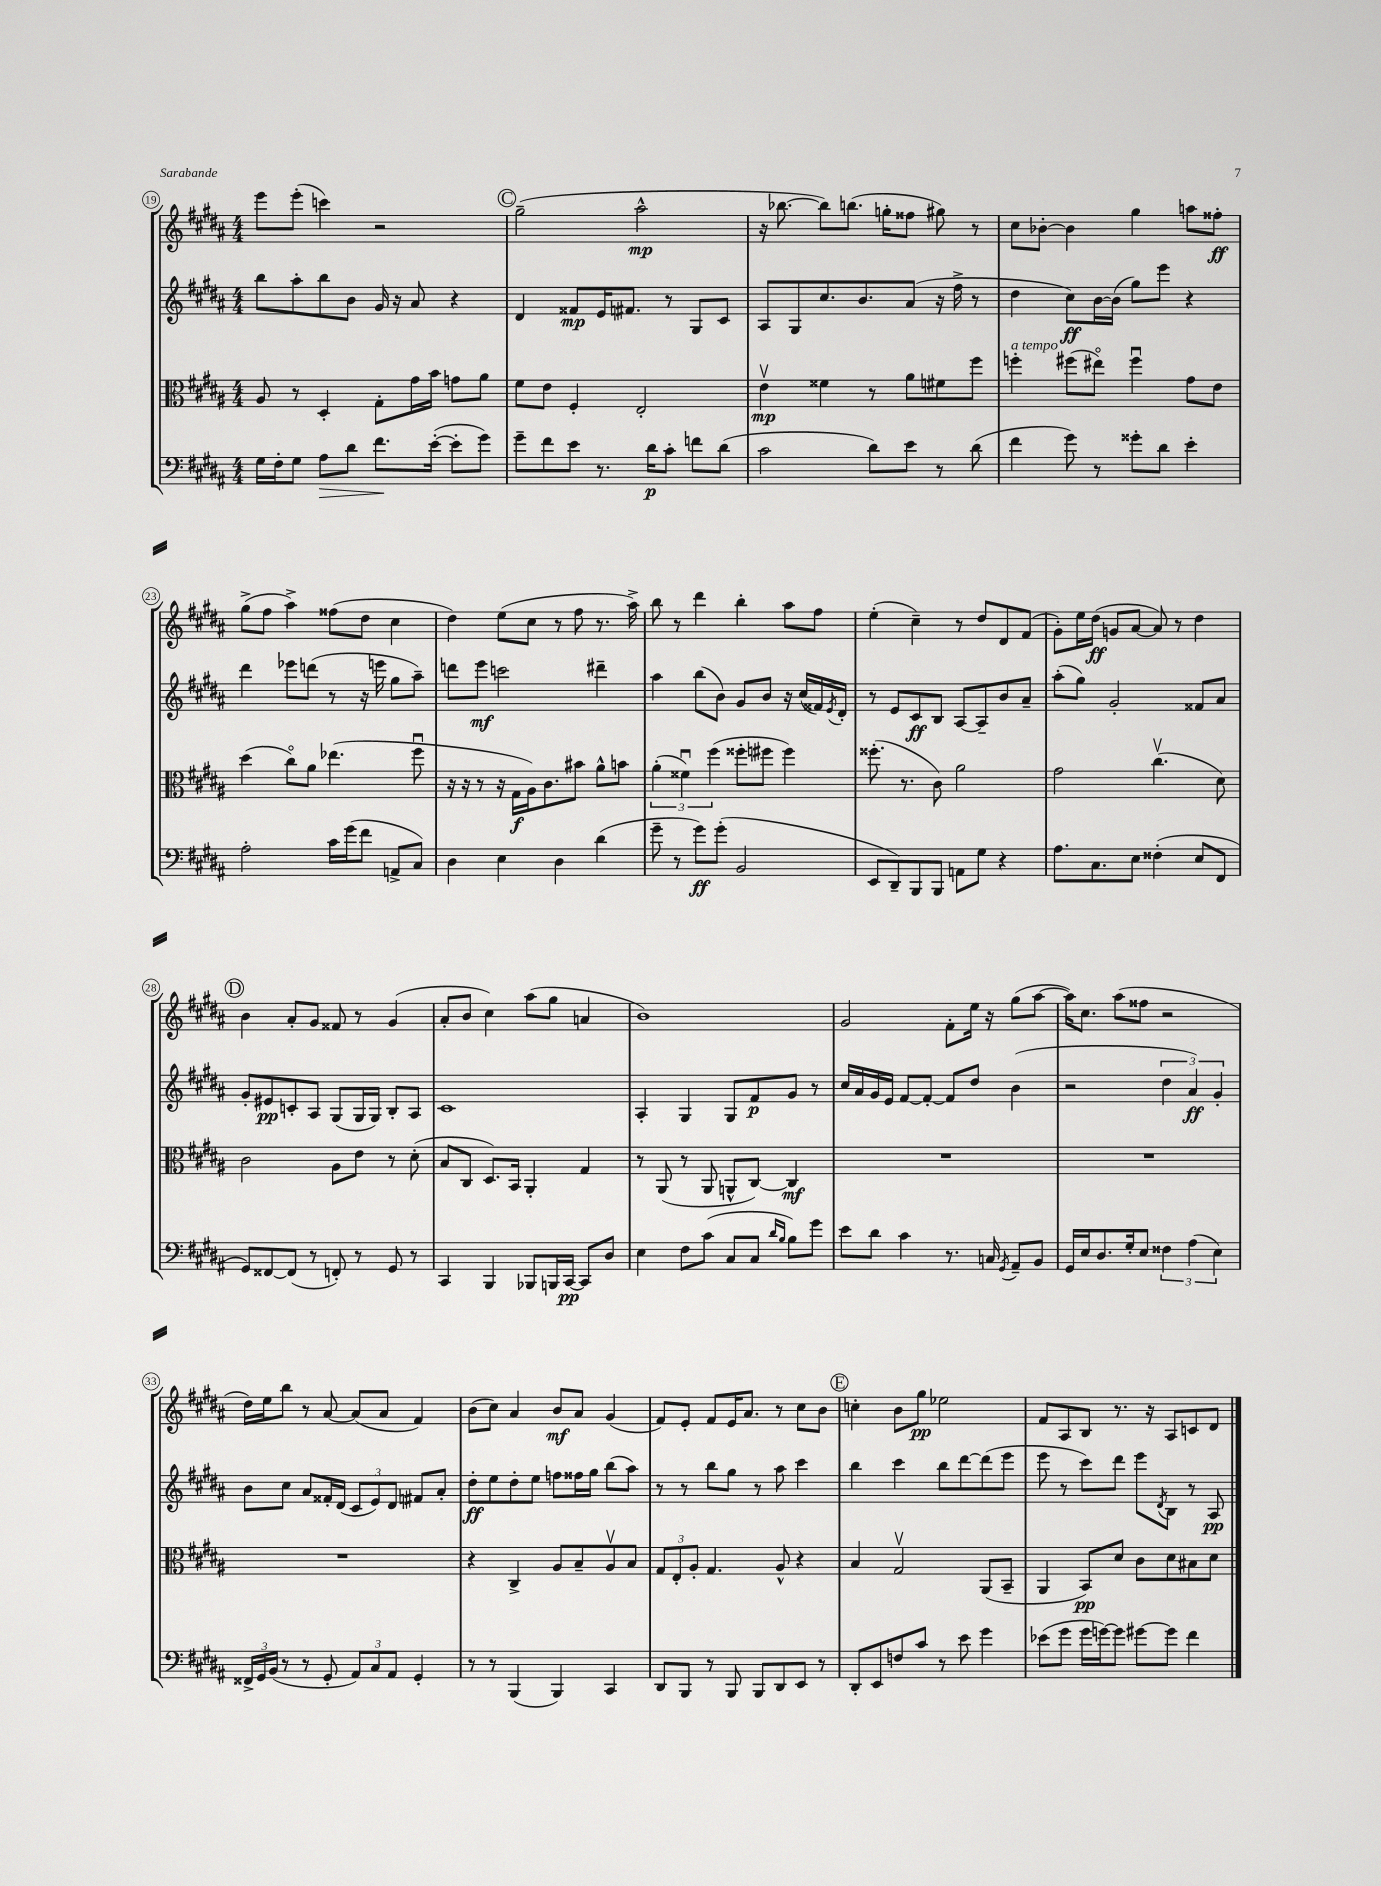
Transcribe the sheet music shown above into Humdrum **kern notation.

**kern	**dynam	**kern	**dynam	**kern	**dynam	**kern	**dynam
*part4	*part4	*part3	*part3	*part2	*part2	*part1	*part1
*staff4	*staff4	*staff3	*staff3	*staff2	*staff2	*staff1	*staff1
*clefF4	*	*clefC3	*	*clefG2	*	*clefG2	*
*k[f#c#g#d#a#]	*	*k[f#c#g#d#a#]	*	*k[f#c#g#d#a#]	*	*k[f#c#g#d#a#]	*
*M4/4	*	*M4/4	*	*M4/4	*	*M4/4	*
=19	=19	=19	=19	=19	=19	=19	=19
16G#\LL	.	8A#/	.	8bb\L	.	8eee\L	.
16F#'\J	.	.	.	.	.	.	.
8G#\J	.	8r	.	8aa#'\	.	(8eee'\J	.
!	!LO:HP:b	!	!	!	!	!	!
8A#\L	>	4D#'/	.	8bb\	.	4cccn\)	.
8d#\J	.	.	.	8b\J	.	.	.
8.f#\L	.	8G#'\L	.	16g#/	.	2r	.
.	.	.	.	16r	.	.	.
.	.	16g#\L	.	8a#/	.	.	.
([16e'\Jk	]	16b\JJ	.	.	.	.	.
8e'\L]	.	8gn\L	.	4r	.	.	.
8g#\J)	.	8a#\J	.	.	.	.	.
!!LO:REH:place=s1:t=C
=20	=20	=20	=20	=20	=20	=20	=20
8g#~\L	.	8f#\L	.	4d#/	.	(2gg#~\	.
8f#\	.	8e\J	.	.	.	.	.
8e\J	.	4F#'/	.	8f##X/L	mp	.	.
8.r	.	.	.	16e/K	.	.	.
.	.	.	.	8.f#X/J	.	.	.
.	.	2E'/	.	.	.	2aa#^^\	mp
16d#\KL	p	.	.	.	.	.	.
8c#'\J	.	.	.	8r	.	.	.
8fn\L	.	.	.	8G#/L	.	.	.
(8d#\J	.	.	.	8c#/J	.	.	.
=21	=21	=21	=21	=21	=21	=21	=21
2c#\	.	4ev\	mp	8A#/L	.	16r	.
.	.	.	.	.	.	[8.bb-X\	.
.	.	.	.	8G#/	.	.	.
.	.	4f##X\	.	8.cc#/	.	8bb-\L])	.
.	.	.	.	.	.	(8.bbn\J	.
.	.	.	.	8.b/	.	.	.
8d#\L)	.	8r	.	.	.	.	.
.	.	.	.	.	.	16ggn'\KL	.
8e\J	.	8a#\L	.	(8a#/J	.	8ff##X\J	.
8r	.	8f#X\	.	16r	.	8gg#X\)	.
.	.	.	.	16ff#^\	.	.	.
(8d#\	.	8ff#\J	.	8r	.	8r	.
=22	=22	=22	=22	=22	=22	=22	=22
!	!	!LO:TX:a:i:t=a tempo	!	!	!	!	!
4f#\	.	4ffn'\	.	4dd#\	.	8cc#\L	.
.	.	.	.	.	.	[8b-X'\J	.
8g#\)	.	(8ff#X\L	.	8cc#\L)	ff	4b-\]	.
8r	.	8ee#X\J)	.	[16b\L	.	.	.
.	.	.	.	(16b\JJ]	.	.	.
8g##X'\L	.	4ff#u\	.	8gg#\L)	.	4gg#\	.
8d#\J	.	.	.	8eee\J	.	.	.
4e'\	.	8g#\L	.	4r	.	8aan\L	.
.	.	8e\J	.	.	.	8ff##X'\J	ff
!!LO:LB:g=z
=23	=23	=23	=23	=23	=23	=23	=23
2A#'\	.	(4dd#\	.	4ddd#\	.	(8gg#^\L	.
.	.	.	.	.	.	8ff#\J	.
.	.	8cc#\L)	.	8eee-X\L	.	4aa#^\)	.
.	.	8a#\J	.	(8dddn\J	.	.	.
16c#\LL	.	(4.ee-X\	.	8r	.	(8ff##X\L	.
(16g#\J	.	.	.	.	.	.	.
8f#\J	.	.	.	16r	.	8dd#\J	.
.	.	.	.	16eeen\	.	.	.
8AAn^/L	.	.	.	8gg#\L	.	4cc#\	.
8C#/J)	.	8ff#u\	.	8aa#~\J)	.	.	.
=24	=24	=24	=24	=24	=24	=24	=24
4D#\	.	16r	.	8dddn\L	.	4dd#\)	.
.	.	16r	.	.	.	.	.
.	.	8r	.	8eee\J	mf	.	.
4E\	.	16r	.	2cccn\	.	(8ee\L	.
.	.	16G#\LL	f	.	.	.	.
.	.	16A#\J)	.	.	.	8cc#\J	.
.	.	8.c#\	.	.	.	.	.
4D#\	.	.	.	.	.	8r	.
.	.	8b#X\J	.	.	.	8ff#\	.
(4d#\	.	8a#^^\L	.	4ddd#X~\	.	8.r	.
.	.	8bn\J	.	.	.	.	.
.	.	.	.	.	.	16aa#^\)	.
=25	=25	=25	=25	=25	=25	=25	=25
8g#~\	.	(6a#'\	.	4aa#\	.	8bb\	.
8r	.	.	.	.	.	8r	.
.	.	6f##Xu\)	.	.	.	.	.
8g#\L)	ff	.	.	(8bb\L	.	4ddd#\	.
.	.	(6ff#\	.	.	.	.	.
(8g#'\J	.	.	.	8b\J)	.	.	.
2BB/	.	8ff##X'\L	.	8g#/L	.	4bb'\	.
.	.	8ff#X\J	.	8b/J	.	.	.
.	.	4ff#\)	.	16r	.	8aa#\L	.
.	.	.	.	(16cc#/LL	.	.	.
.	.	.	.	16f##X/)	.	8ff#\J	.
.	.	.	.	8qe/	.	.	.
.	.	.	.	16d#'/JJ	.	.	.
=26	=26	=26	=26	=26	=26	=26	=26
8EE/L	.	(8.ff##X'\	.	8r	.	(4ee'\	.
8DD#~/)	.	.	.	8e/L	.	.	.
.	.	8.r	.	.	.	.	.
8BBB/	.	.	.	8c#/	ff	4cc#~\)	.
8BBB/J	.	8c#\)	.	8B/J	.	.	.
8AAn\L	.	2a#\	.	[8A#/L	.	8r	.
8G#\J	.	.	.	8A#~/]	.	8dd#/L	.
4r	.	.	.	8b/	.	8d#/	.
.	.	.	.	8a#~/J	.	(8f#/J	.
=27	=27	=27	=27	=27	=27	=27	=27
8.A#\L	.	2g#\	.	(8aa#'\L	.	8g#'\L)	.
.	.	.	.	8gg#\J)	.	16ee\L	.
8.C#\	.	.	.	.	.	(16dd#\JJ	ff
.	.	.	.	2g#'/	.	8gn/L	.
8E\J	.	.	.	.	.	[8a#/J	.
(4F##X'\	.	(4.cc#v\	.	.	.	8a#/])	.
.	.	.	.	.	.	8r	.
8E/L	.	.	.	8f##X/L	.	4dd#\	.
8FF#/J	.	8d#\)	.	8a#/J	.	.	.
!!LO:LB:g=z
!!LO:REH:place=s1:t=D
=28	=28	=28	=28	=28	=28	=28	=28
8GG#/L)	.	2c#\	.	8g#'/L	.	4b\	.
[8FF##X/	.	.	.	8e#X/	pp	.	.
(8FF##/J]	.	.	.	8cn'/	.	8a#'/L	.
8r	.	.	.	8A#/J	.	8g#/J	.
8FFn'/)	.	8A#\L	.	(8G#/L	.	8f##X/	.
8r	.	8e\J	.	16G#/L	.	8r	.
.	.	.	.	16G#/JJ)	.	.	.
8GG#/	.	8r	.	8B'/L	.	(4g#/	.
8r	.	(8d#'\	.	8A#/J	.	.	.
=29	=29	=29	=29	=29	=29	=29	=29
4CC#/	.	8B/L	.	1c#	.	8a#'/L	.
.	.	8C#/J	.	.	.	8b/J	.
4BBB/	.	8.D#/L)	.	.	.	4cc#\)	.
.	.	16BB/Jk	.	.	.	.	.
8BBB-X/L	.	4AA#'/	.	.	.	(8aa#\L	.
16BBBn/L	.	.	.	.	.	8gg#\J	.
[16CC#/JJ	pp	.	.	.	.	.	.
8CC#/L]	.	4G#/	.	.	.	4an/	.
8D#/J	.	.	.	.	.	.	.
=30	=30	=30	=30	=30	=30	=30	=30
4E\	.	8r	.	4A#'/	.	1b)	.
.	.	(8AA#/	.	.	.	.	.
8F#\L	.	8r	.	4G#/	.	.	.
(8c#\J	.	8AA#/	.	.	.	.	.
8C#/L	.	8AAn^^/L	.	8G#/L	.	.	.
8C#/J	.	[8C#/J)	.	8f#/	p	.	.
16qqd#/LL	.	.	.	.	.	.	.
16qqB/JJ	.	.	.	.	.	.	.
8B\L)	.	4C#/]	mf	8g#/J	.	.	.
8g#\J	.	.	.	8r	.	.	.
=31	=31	=31	=31	=31	=31	=31	=31
8e\L	.	1r	.	16cc#/LL	.	2g#/	.
.	.	.	.	16a#/	.	.	.
8d#\J	.	.	.	16g#/	.	.	.
.	.	.	.	16e/JJ	.	.	.
4c#\	.	.	.	[8f#/L	.	.	.
.	.	.	.	8f#'/J_	.	.	.
8.r	.	.	.	8f#/L]	.	8f#'\L	.
.	.	.	.	8dd#/J	.	16ee\Jk	.
16Cn/	.	.	.	.	.	16r	.
8qGG#/	.	.	.	.	.	.	.
8AA#~/L	.	.	.	(4b\	.	(8gg#\L	.
8BB/J	.	.	.	.	.	[8aa#\J	.
=32	=32	=32	=32	=32	=32	=32	=32
16GG#/LL	.	1r	.	2r	.	16aa#\KL])	.
16E/J	.	.	.	.	.	8.cc#\J	.
8.D#/	.	.	.	.	.	.	.
.	.	.	.	.	.	(8aa#\L	.
16G#'/k	.	.	.	.	.	.	.
8E/J	.	.	.	.	.	8ff##X\J	.
6F##X\	.	.	.	6dd#\	.	2r	.
(6A#\	.	.	.	6a#/)	ff	.	.
6E\)	.	.	.	6g#'/	.	.	.
!!LO:LB:g=z
=33	=33	=33	=33	=33	=33	=33	=33
24FF##X^/LL	.	1r	.	8b\L	.	16dd#\LL)	.
24GG#/	.	.	.	.	.	.	.
.	.	.	.	.	.	16ee\J	.
(24BB/JJ	.	.	.	.	.	.	.
8r	.	.	.	8cc#\J	.	8bb\J	.
8r	.	.	.	8a#/L	.	8r	.
8GG#'/	.	.	.	16f##X'/L	.	[8a#/	.
.	.	.	.	(16d#/JJ	.	.	.
12AA#/L)	.	.	.	12c#/L	.	(8a#/L]	.
12C#/	.	.	.	12e/)	.	.	.
.	.	.	.	.	.	8a#/J	.
12AA#/J	.	.	.	12d#/J	.	.	.
4GG#'/	.	.	.	8f#X/L	.	4f#/)	.
.	.	.	.	8a#'/J	.	.	.
=34	=34	=34	=34	=34	=34	=34	=34
8r	.	4r	.	8dd#'\L	ff	(8b\L	.
8r	.	.	.	8ee\	.	8cc#\J)	.
(4BBB/	.	4C#^/	.	8dd#'\	.	4a#/	.
.	.	.	.	8ee\J	.	.	.
4BBB/)	.	8A#/L	.	8ffn\L	.	8b/L	mf
.	.	8B~/	.	16ff##X\L	.	8a#/J	.
.	.	.	.	16gg#\JJ	.	.	.
4CC#/	.	8A#v/	.	(8bb\L	.	(4g#/	.
.	.	8B/J	.	8aa#\J)	.	.	.
=35	=35	=35	=35	=35	=35	=35	=35
8DD#/L	.	12G#/L	.	8r	.	8f#/L)	.
.	.	12E'/	.	.	.	.	.
8BBB/J	.	.	.	8r	.	8e'/J	.
.	.	12A#'/J	.	.	.	.	.
8r	.	4.G#/	.	8bb\L	.	8f#/L	.
8BBB/	.	.	.	8gg#\J	.	16e/K	.
.	.	.	.	.	.	8.a#/J	.
8BBB/L	.	.	.	8r	.	.	.
8DD#/	.	8A#^^/	.	8aa#\	.	8r	.
8EE/J	.	4r	.	4ccc#\	.	8cc#\L	.
8r	.	.	.	.	.	8b\J	.
!!LO:REH:place=s1:t=E
=36	=36	=36	=36	=36	=36	=36	=36
8DD#'/L	.	4B/	.	4bb\	.	4ccn'\	.
8EE/	.	.	.	.	.	.	.
8Fn/	.	2G#v/	.	4ccc#\	.	8b\L	.
8c#/J	.	.	.	.	.	8gg#\J	pp
8r	.	.	.	8bb\L	.	2ee-X\	.
8e\	.	.	.	[8ddd#\	.	.	.
4g#\	.	(8AA#/L	.	(8ddd#\]	.	.	.
.	.	8BB~/J	.	8eee\J	.	.	.
=37	=37	=37	=37	=37	=37	=37	=37
(8e-X\L	.	4AA#/	.	8eee\	.	8f#/L	.
8g#\J	.	.	.	8r	.	8A#/	.
16g#\LL	.	8BB/L)	pp	8ccc#\L)	.	8B/J	.
[16gn\J)	.	.	.	.	.	.	.
8g\J]	.	8d#/J	.	8ddd#\J	.	8.r	.
[8g#X\L	.	8c#\L	.	8eee\L	.	.	.
.	.	.	.	.	.	16r	.
.	.	.	.	8qd#/	.	.	.
8g#\J]	.	8d#\	.	8B\J	.	8A#/L	.
4f#\	.	8B#X\	.	8r	.	8cn/	.
.	.	8d#\J	.	8A#/	pp	8d#/J	.
==	==	==	==	==	==	==	==
*-	*-	*-	*-	*-	*-	*-	*-
